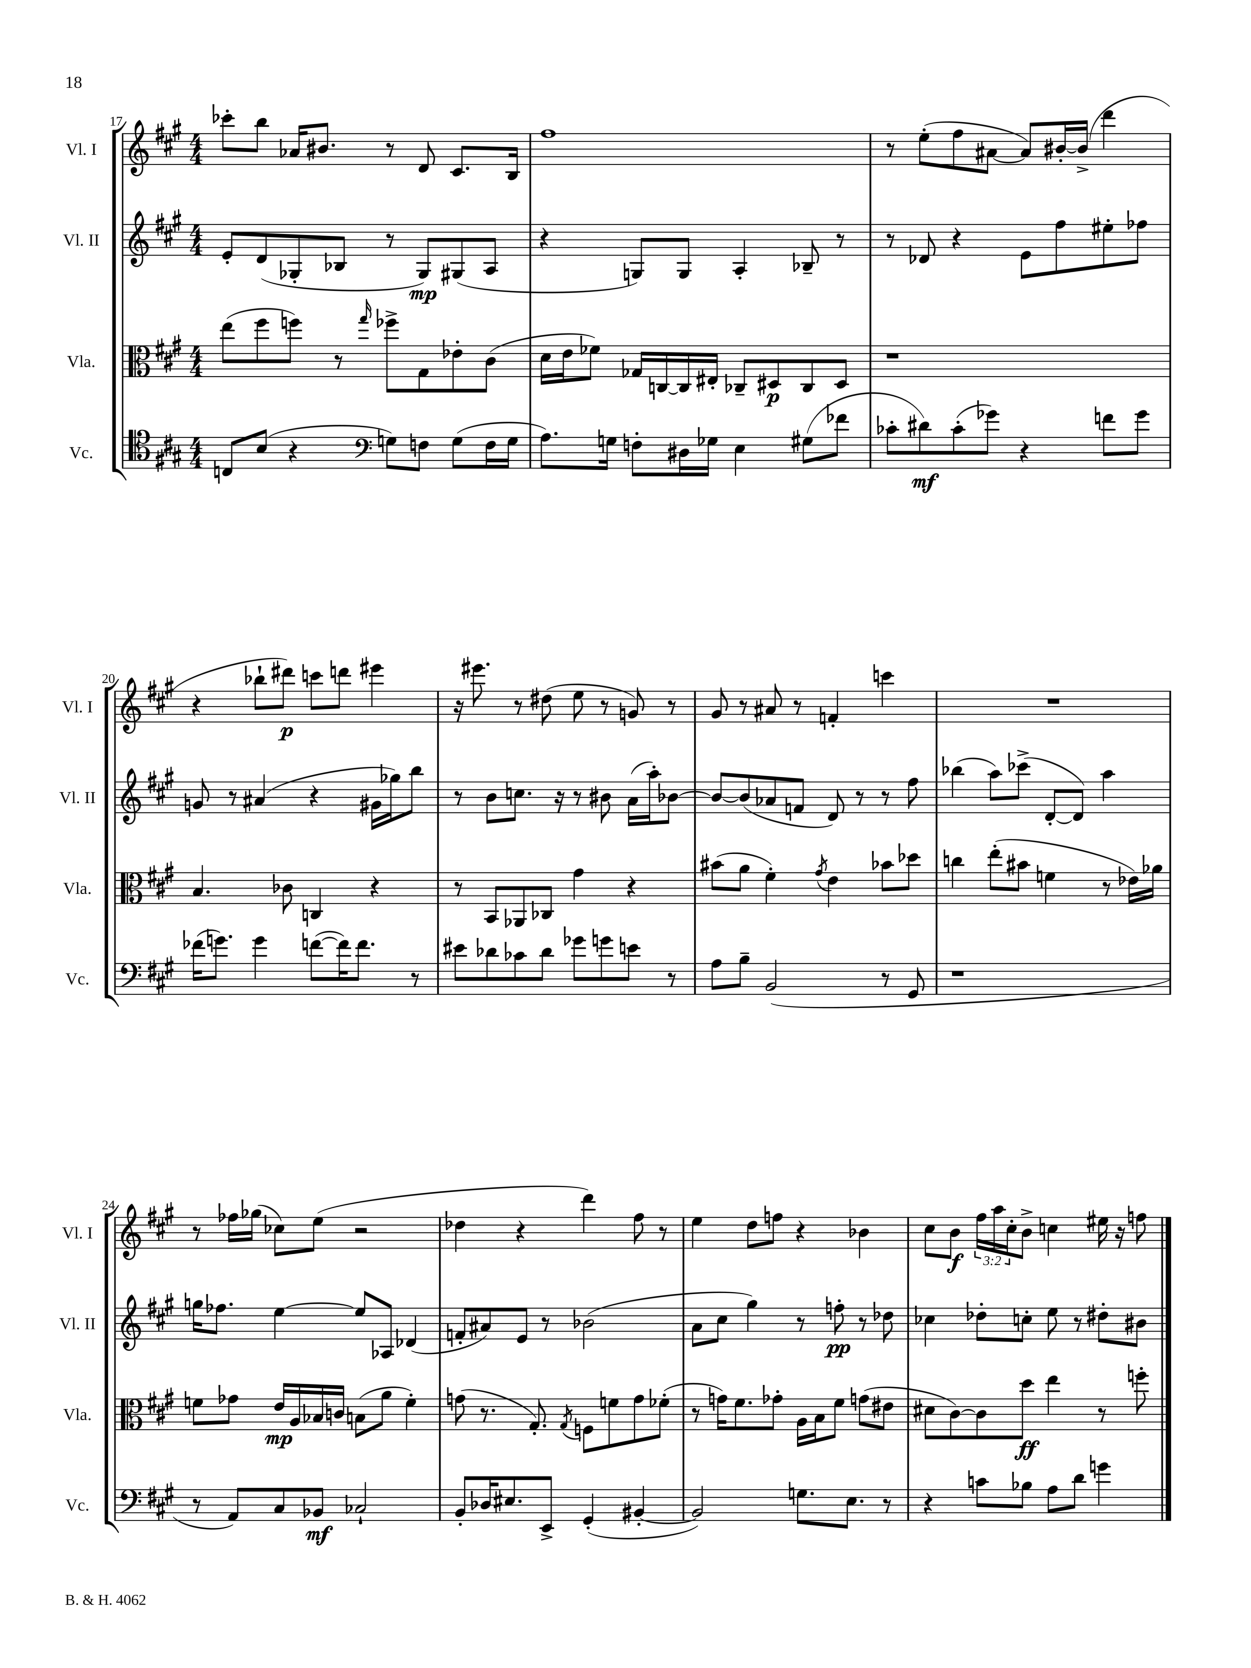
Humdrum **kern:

**kern	**kern	**kern	**kern
*staff4	*staff3	*staff2	*staff1
*clefC4	*clefC3	*clefG2	*clefG2
*k[f#c#g#]	*k[f#c#g#]	*k[f#c#g#]	*k[f#c#g#]
*M4/4	*M4/4	*M4/4	*M4/4
8C/L	(8ee\L	8e'/L	8ccc-'\L
(8B/J	8ff#\	(8d/	8bb\J
4r	8ff\J)	8G-'/	16a-/LK
.	.	.	8.b#/J
.	8r	8B-/J	.
*clefF4	*	*	*
.	16qqgg#/	.	.
8G\L)	8ff-^\L	8r	8r
8F\J	8G#\	8G-/L)	8d/
(8G\L	8e-'\	(8G#/	8.c#/L
16F\L	(8c#\J	8A/J	.
16G\JJ	.	.	16B/Jk
=	=	=	=
8.A\L)	16d\LL	4r	1ff#
.	16e\J	.	.
.	8f-\J)	.	.
16G\Jk	.	.	.
8F'\L	16G-/LL	8G/L)	.
.	[16C/	.	.
16D#\L	16C/]	8G/J	.
16G-\JJ	16E#'/JJ	.	.
4E\	8C-~/L	4A'/	.
.	8D#/	.	.
(8G#\L	8C-/	8B-~/	.
8f-\J	8D#/J	8r	.
=	=	=	=
8c-'\L	1r	8r	8r
8d#\)	.	8d-/	(8ee'\L
(8c-'\	.	4r	8ff#\
8g-\J)	.	.	[8a#\J
4r	.	8e\L	8a#/]L)
.	.	8ff#\	[16b#'/L
.	.	.	(16b#^/]JJ
8f\L	.	8ee#'\	4ddd\
8g-\J	.	8ff-\J	.
=	=	=	=
(16f-\LK	4.B/	8g/	4r
8.g\J)	.	.	.
.	.	8r	.
4g\	.	(4a#/	8bb-`\L
.	8c-\	.	8ddd#\J)
([8f\L	4C/	4r	8ccc\L
16f\]K)	.	.	8ddd\J
8.f\J	.	.	.
.	4r	16g#\LL	4eee#\
.	.	16gg-\J)	.
8r	.	8bb\J	.
=	=	=	=
8e#\L	8r	8r	16r
.	.	.	8.eee#\
8d-\	8BB/L	8b\L	.
8c-\	8AA-/	8.cc\J	8r
8d-\J	8C-/J	.	(8dd#\
.	.	16r	.
8g-\L	4g#\	8r	8ee\
8g\	.	8b#\	8r
8e\J	4r	(16a\LL	8g/)
.	.	16aa'\J)	.
8r	.	[8b-\J	8r
=	=	=	=
8A\L	(8b#\L	8b-/_L	8g#/
8B~\J	8a\J	(8b-/]	8r
(2BB/	4f#'\)	8a-/	8a#/
.	.	8f/J	8r
.	8qg#/	.	.
.	4e\	8d/)	4f'/
.	.	8r	.
8r	8b-\L	8r	4ccc\
8GG#/	8dd-\J	8ff#\	.
=	=	=	=
1r	4cc\	(4bb-\	1r
.	(8ee'\L	8aa\L)	.
.	8b#\J	(8ccc-^\J	.
.	4f\	[8d'/L	.
.	.	8d/]J)	.
.	8r	4aa\	.
.	16e-\LL)	.	.
.	16a-\JJ	.	.
=	=	=	=
8r	8f\L	16gg\LK	8r
.	.	8.ff-\J	.
8AA/L)	8g-\J	.	16ff-\LL
.	.	.	(16gg-\JJ
8C#/	16e/LL	[4ee\	8cc-\L)
.	16A/	.	.
8BB-/J	16B-/	.	(8ee\J
.	16c/JJ	.	.
2C-`/	(8B\L	8ee/]L	2r
.	8a\J	8A-/J	.
.	4f'\)	(4d-/	.
=	=	=	=
8BB'/L	(8g\	8f'/L	4dd-\
16D-/K	8.r	8a#/)	.
8.E#/	.	.	.
.	.	8e/J	4r
.	8.G#'/)	.	.
8EE^/J	.	8r	.
.	8qG#/	.	.
(4GG#'/	8F\L	(2b-\	4ddd\)
.	8f\	.	.
[4BB#'/	8g\	.	8ff#\
.	(8f-'\J	.	8r
=	=	=	=
2BB#/])	8r	8a\L	4ee\
.	16g\LK)	8cc#\J	.
.	8.f#\	.	.
.	.	4gg#\)	8dd\L
.	8g-'\J	.	8ff\J
8.G\L	16A\LL	8r	4r
.	16B\J	.	.
.	8f#\J	8ff'\	.
8.E\J	.	.	.
.	(8g\L	8r	4b-\
8r	8e#\J	8dd-\	.
=	=	=	=
4r	8d#\L	4cc-\	8cc#\L
.	[8c#\)	.	8b\J
8c\L	8c#\]	8dd-'\L	24ff#\LL
.	.	.	24aa\
.	.	.	24cc#'\J
8B-\J	8dd\J	8cc'\J	8b^\J
8A\L	4ee\	8ee\	4cc\
8d\J	.	8r	.
4g\	8r	8dd#'\L	16ee#\
.	.	.	16r
.	8ff'\	8b#\J	8ff\
==	==	==	==
*-	*-	*-	*-
